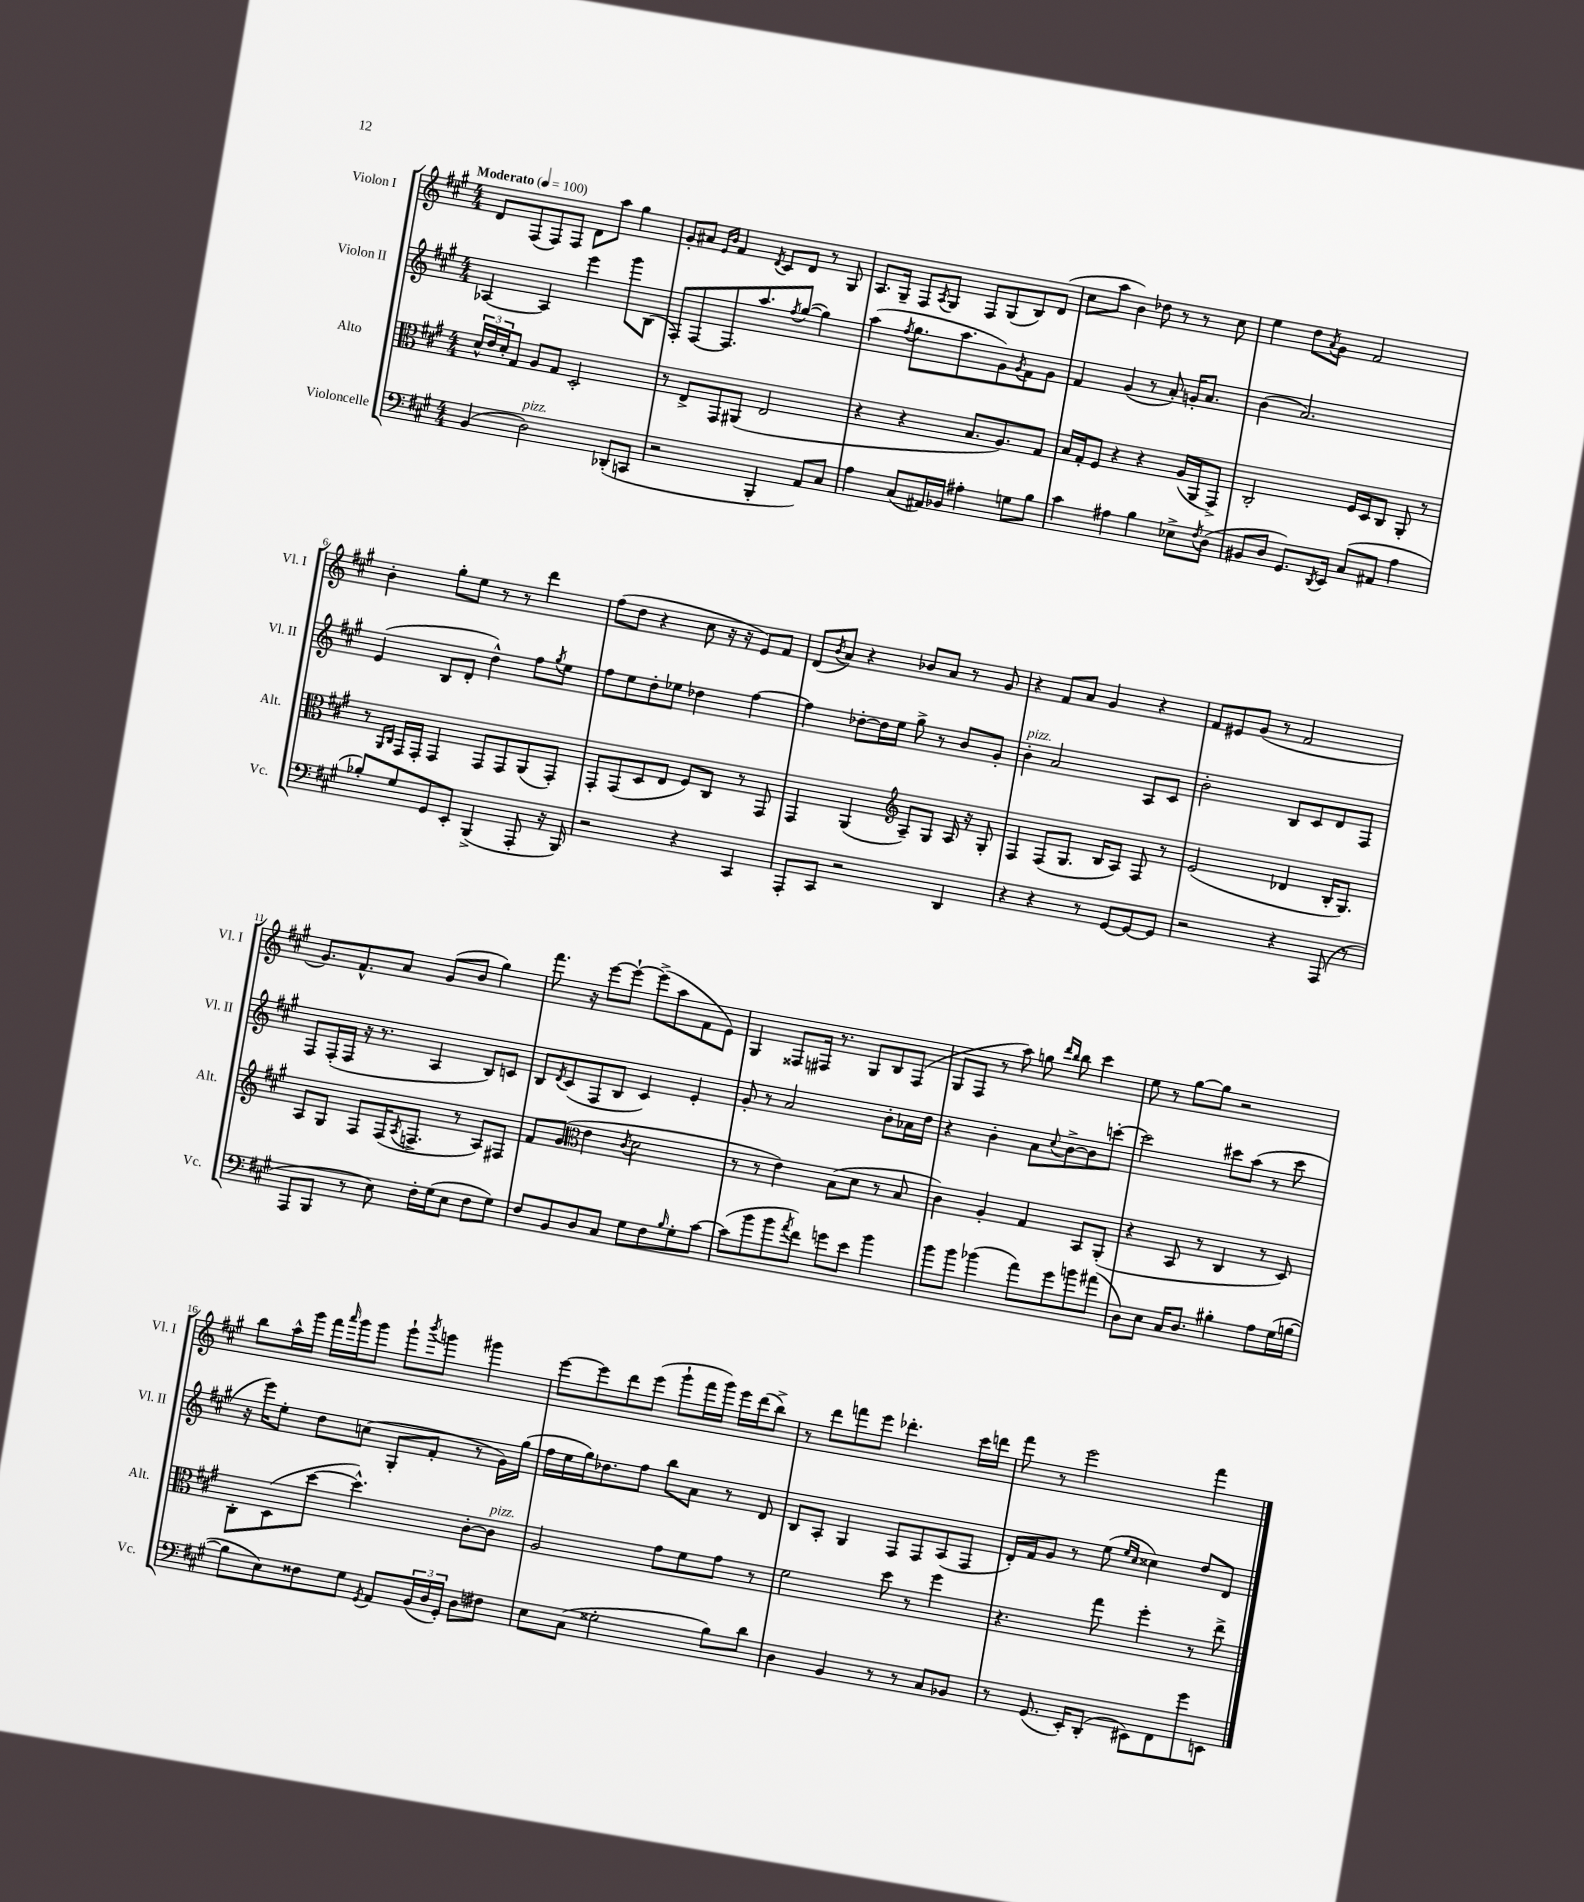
<<
\new StaffGroup <<
\new Staff = "s0" \with { instrumentName = "Violon I" shortInstrumentName = "Vl. I" } {
    \clef treble \key a \major \numericTimeSignature \time 4/4 \tempo "Moderato" 4 = 100
    d'8 fis8( fis8) fis8 d'8 a''8 gis''4 |
    gis'8-. ais'8 \grace { e'16 b'16 } fis'4 \acciaccatura { d'8 } cis'8 d'8 r8 gis8 |
    a8. gis16-- fis8 \acciaccatura { a8 } gis8 fis8 gis8( b8) d'8( |
    cis''8 a''8 b'4) des''8 r8 r8 cis''8 |
    e''4 d''8 \acciaccatura { a'8 } gis'8 fis'2 |
    b'4-. gis''8-. e''8 r8 r8 d'''4 |
    fis''8( d''8 r4 cis''8 r16 r16 e'8) fis'8 |
    d'8( \acciaccatura { b'8 } a'8) r4 bes'8 a'8 r8 gis'8 |
    r4 fis'8 a'8 gis'4 r4 |
    fis'8 eis'8 gis'8( r8 fis'2 |
    gis'8.) fis'8.-^ a'8 gis'8( b'8 gis''4) |
    fis'''8. r16 e'''8~ e'''8~-! e'''8->( a''8 fis'8 e'8) |
    gis4 fisis8 fis16 r8. gis8 b8 fis8( |
    gis8 fis8 r8 a''8) g''8 \grace { d'''16 b''16 } b''8 cis'''4 |
    e''8 r8 gis''8~ gis''8 r2 |
    b''8 a''16-^ gis'''16 fis'''16 \grace { a'''16 } gis'''16 gis'''8 gis'''8-! \acciaccatura { b'''8 } g'''8 gis'''4 |
    e'''8~ e'''8 d'''8 e'''8( gis'''8-! fis'''16 gis'''16) e'''16 d'''16( b''8->) |
    r8 d'''8 f'''8 e'''8 des'''4.-. cis'''16 d'''16 |
    fis'''8 r8 e'''2 fis'''4 \bar "|." |
}
\new Staff = "s1" \with { instrumentName = "Violon II" shortInstrumentName = "Vl. II" } {
    \clef treble \key a \major \numericTimeSignature \time 4/4
    aes4~ aes4 e'''4 gis'''8 b8( |
    fis8-.) fis8~ fis8. a''8. \acciaccatura { fis''8 } gis''8~( gis''4) |
    a''4( \acciaccatura { fis''8 } gis''8. a''8. gis'8) \acciaccatura { gis'8 } fis'8 gis'8 |
    fis'4 gis'4( r8 a'8-.) g'16-. a'8. |
    b'4( a'2.) |
    e'4( b8 d'8-. d''4-^) fis''8 \acciaccatura { gis''8 } e''8 |
    fis''8 e''8 d''8-. ees''8 des''4 fis''4~ |
    fis''4 des''8~-. des''16 e''16 gis''8-> r8 b'8 gis'8-. |
    b'4-.^\markup { \italic "pizz." } a'2 a8 cis'8 |
    b'2-. b8 cis'8 d'8 fis8 |
    fis8 fis16-.( fis16 r16 r8. a4 b8) c'8 |
    b8 \acciaccatura { d'8 } cis'8( fis8 b8 cis'4) e'4-. |
    gis'8-. r8 a'2 b'8-. aes'16 d''16 |
    r4 b'4-. a'8 \appoggiatura { cis''8 } b'8~-> b'8 c'''8~-. |
    c'''2 cis'''8 a''8( r8 cis'''8 |
    r16 e'''16) e''8-. d''8 c''8( gis8-. fis'8-. r8 gis'16) gis''16( |
    fis''16 e''16 gis''16) des''8. fis''8 b''8 a'8 r8 d'8 |
    b8 a8-. gis4 fis8 fis8 a8( fis8 |
    d'16-.) fis'16 gis'8 r8 e''8( \grace { e''16 cis''16 } cisis''4) d''8 d'8 \bar "|." |
}
\new Staff = "s2" \with { instrumentName = "Alto" shortInstrumentName = "Alt." } {
    \clef alto \key a \major \numericTimeSignature \time 4/4
    \tuplet 3/2 { d'16-^ e'16 d'16-. } gis8 a8 gis8 d2-. |
    r8 e8-> gis,8 ais,8( e2 |
    r4 r4 b8. a8.) gis8 |
    b16 gis16-. fis8 r4 r4 a16( a,16 gis,8->) |
    cis2-. fis16 d16 cis8 a,8-. r8 |
    r8 \grace { a,16 cis16 } gis,16 gis,16-. gis,4 gis,8 gis,8 a,8( gis,8-.) |
    gis,8-. gis,8( d8 e8 fis8) cis8 r8 gis,8 |
    gis,4 a,4( \clef treble a8--) gis8 a16 r16 gis8-. |
    fis4 fis8( gis8. b16 a8) fis8 r8 |
    e'2( des'4 b16-. gis8.) |
    a8 gis8 fis8 fis16( \acciaccatura { a8 } f8.-> r8 a8) fis8 |
    fis'8 gis'8( \clef alto e'4 \acciaccatura { cis'8 } d'2 |
    r8 r8 e'4) b8( d'8 r8 b8 |
    cis'4) a4-. gis4 b,8 a,8-.( |
    r4 b,8 r8 cis4 r8 d8) |
    cis8-. d8( d''8~ d''4.-^) cis'8~-. cis'8^\markup { \italic "pizz." } |
    a2 gis'8 fis'8 gis'8 r8 |
    fis'2 d''8 r8 fis''4 |
    r4. gis''8 fis''4-. r8 e''8-> \bar "|." |
}
\new Staff = "s3" \with { instrumentName = "Violoncelle" shortInstrumentName = "Vc." } {
    \clef bass \key a \major \numericTimeSignature \time 4/4
    b,4( d2^\markup { \italic "pizz." }) des,8-.( c,8 |
    r2 b,,4-. a,8) cis8 |
    a4 cis8( ais,16) bes,16 ais4-. g8 b8 |
    cis'4 ais4 b4 ees8-> \acciaccatura { fis8 } d8( |
    bis,8 d8 gis,8.) \acciaccatura { d,8 } e,16 cis8( ais,8 a4 |
    bes8-.) gis8 gis,8 e,8-. b,,4->( a,,8-. r16 b,,16) |
    r2 r4 cis,4 |
    a,,8-. cis,8 r2 d,4 |
    r4 r4 r8 gis,8~ gis,8~ gis,8 |
    r2 r4 a,,8( r8 |
    a,,8 b,,8 r8 e8) fis16-. gis16( e8 fis8 gis8) |
    fis8 b,8 d8 cis8 gis8 fis8 \grace { b16 } gis8-. cis'8~ |
    cis'8( b'8 b'8 \acciaccatura { a'8 } fis'8) g'8 e'8 b'4 |
    b'8 b'8 bes'4( a'8) gis'8 b'8 ais'8( |
    d8) e8 cis16 d8. bis4-. a8 gis16( b16~ |
    b8 e8) fisis8 gis8 \acciaccatura { gis,8 } a,8 \tuplet 3/2 { b,16( d16 gis,16-.) } d8 fis8 |
    e8 cis8( gisis2-. b8) d'8 |
    d4 b,4 r8 r8 cis8 bes,8 |
    r8 gis,8.( e,16-.) d,8-.( eis,8) fis,8 gis'8 e,8 \bar "|." |
}
>>
>>
